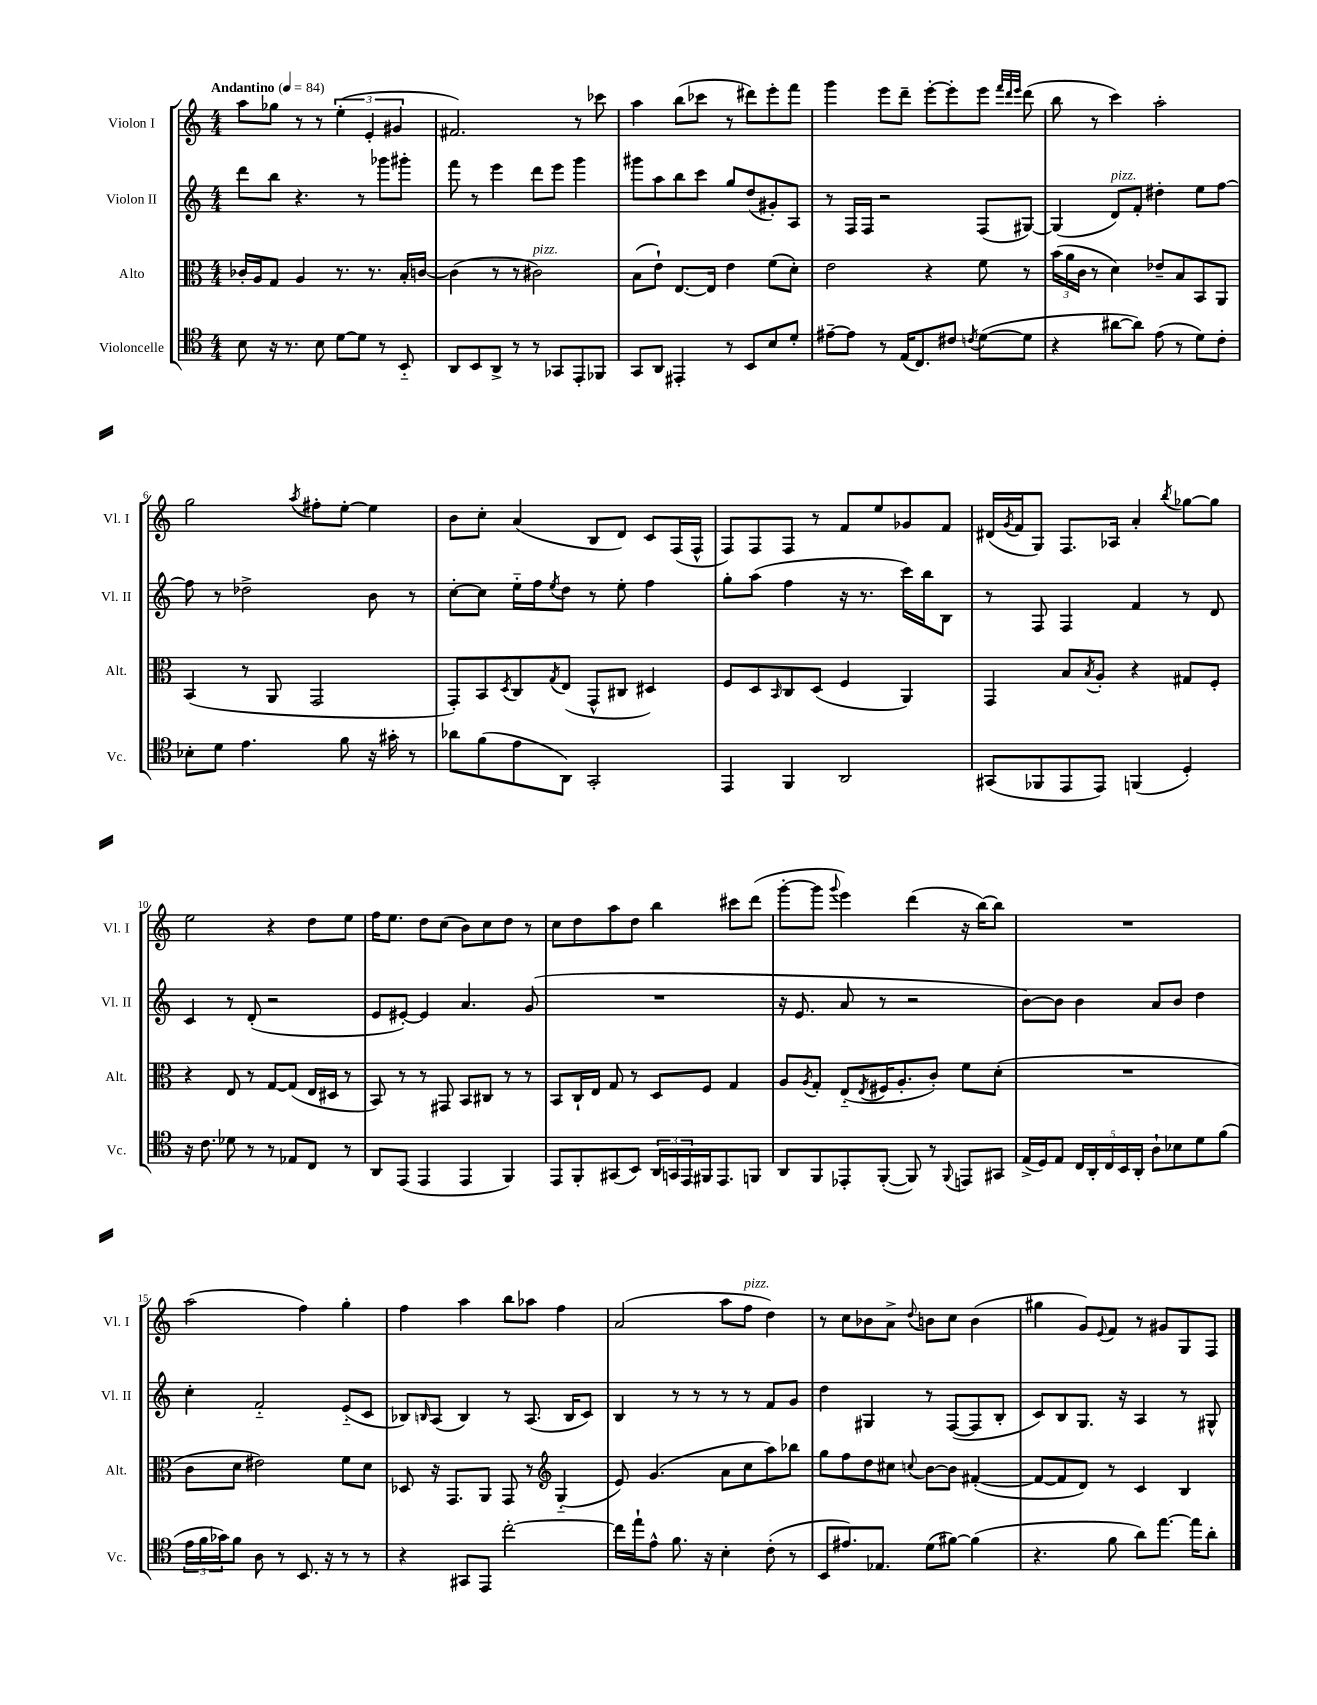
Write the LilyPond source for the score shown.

<<
\new StaffGroup <<
\new Staff = "s0" \with { instrumentName = "Violon I" shortInstrumentName = "Vl. I" } {
    \clef treble \key c \major \numericTimeSignature \time 4/4 \tempo "Andantino" 4 = 84
    a''8 ges''8 r8 r8 \tuplet 3/2 { e''4-.( e'4-. gis'4 } |
    fis'2.) r8 ces'''8 |
    a''4 b''8( ces'''8 r8 dis'''8) e'''8-. f'''8 |
    g'''4 e'''8 d'''8-- e'''8~-. e'''8-. e'''8 \grace { f'''32 d'''32 e'''32 } d'''8( |
    b''8 r8 c'''4) a''2-. |
    g''2 \acciaccatura { a''8 } fis''8-. e''8~-. e''4 |
    b'8 c''8-. a'4( b8 d'8) c'8 f16( f16-^ |
    f8) f8 f8 r8 f'8 e''8 ges'8 f'8 |
    dis'16( \acciaccatura { g'8 } f'16 g8) f8. aes16 a'4-. \acciaccatura { b''8 } ges''8~ ges''8 |
    e''2 r4 d''8 e''8 |
    f''16 e''8. d''8 c''8( b'8) c''8 d''8 r8 |
    c''8 d''8 a''8 d''8 b''4 cis'''8 d'''8( |
    g'''8~-. g'''8 \appoggiatura { g'''8 } e'''4) d'''4( r16 b''16~) b''8 |
    R1 |
    a''2( f''4) g''4-. |
    f''4 a''4 b''8 aes''8 f''4 |
    a'2( a''8 f''8^\markup { \italic "pizz." } d''4) |
    r8 c''8 bes'8 a'8-> \appoggiatura { d''8 } b'8 c''8 b'4( |
    gis''4 g'8) \appoggiatura { e'8 } f'8 r8 gis'8 g8 f8 \bar "|." |
}
\new Staff = "s1" \with { instrumentName = "Violon II" shortInstrumentName = "Vl. II" } {
    \clef treble \key c \major \numericTimeSignature \time 4/4
    d'''8 b''8 r4. r8 ges'''8 gis'''8-. |
    f'''8 r8 e'''4 d'''8 e'''8 g'''4 |
    gis'''8 a''8 b''8 c'''8 g''8 d''8( gis'8-.) a8 |
    r8 f16 f16 r2 f8( gis8~) |
    gis4( d'8^\markup { \italic "pizz." }) f'8-. dis''4-. e''8 f''8~ |
    f''8 r8 des''2-> b'8 r8 |
    c''8~-. c''8 e''16-_ f''16 \acciaccatura { e''8 } d''8 r8 e''8-. f''4 |
    g''8-. a''8( f''4 r16 r8. c'''16) b''16 b8 |
    r8 f8 f4 f'4 r8 d'8 |
    c'4 r8 d'8-.( r2 |
    e'8 eis'8~-.) eis'4 a'4. g'8( |
    R1 |
    r16 e'8. a'8 r8 r2 |
    b'8~) b'8 b'4 a'8 b'8 d''4 |
    c''4-. f'2-_ e'8-_( c'8 |
    bes8) \grace { b16 } a8( b4) r8 a8.( b16 c'8) |
    b4 r8 r8 r8 r8 f'8 g'8 |
    d''4 gis4 r8 f8~( f8 b8-. |
    c'8) b8 g8. r16 a4 r8 gis8-^ \bar "|." |
}
\new Staff = "s2" \with { instrumentName = "Alto" shortInstrumentName = "Alt." } {
    \clef alto \key c \major \numericTimeSignature \time 4/4
    ces'16-. a16 g8 a4 r8. r8. b16-. c'16~ |
    c'4( r8 r8 cis'2^\markup { \italic "pizz." }) |
    b8( e'8-!) e8.~ e16 e'4 f'8( d'8-.) |
    e'2 r4 f'8 r8 |
    \tuplet 3/2 { b'16( a'16 c'16 } r8 d'4) ees'8-- b8 b,8 a,8 |
    b,4( r8 a,8 g,2 |
    g,8-.) b,8 \acciaccatura { d8 } c8 \acciaccatura { g8 } e8( g,8-^ cis8 dis4) |
    f8 d8 \grace { b,16 } c8 d8( f4 a,4) |
    g,4 b8 \acciaccatura { b8 } a8-. r4 gis8 f8-. |
    r4 e8 r8 g8~ g8( e16 dis16 r8 |
    b,8) r8 r8 gis,8 b,8 cis8 r8 r8 |
    b,8 c16-! e16 g8 r8 d8 f8 g4 |
    a8 \acciaccatura { a8 } g8-. e8-_( \acciaccatura { e8 } fis16 a8.-. c'8-.) f'8 d'8-.( |
    R1 |
    c'8 d'8 eis'2) f'8 d'8 |
    des8 r16 g,8. a,8 g,8 r8 \clef treble g4-_( |
    e'8) g'4.( a'8 c''8 a''8) bes''8 |
    g''8 f''8 d''8 cis''8 \appoggiatura { c''8 } b'8~ b'8 fis'4~-.( |
    fis'8~ fis'8 d'8) r8 c'4 b4 \bar "|." |
}
\new Staff = "s3" \with { instrumentName = "Violoncelle" shortInstrumentName = "Vc." } {
    \clef tenor \key c \major \numericTimeSignature \time 4/4
    b8 r16 r8. b8 d'8~ d'8 r8 b,8-_ |
    a,8 b,8 a,8-> r8 r8 ges,8 e,8-. fes,8 |
    g,8 a,8 eis,4-. r8 b,8 b8 d'8-. |
    eis'8~-- eis'8 r8 e16( c8.) cis'8 \acciaccatura { c'8 } d'8~( d'8 |
    r4 ais'8~ ais'8) e'8( r8 d'8) c'8-. |
    bes8-. d'8 e'4. f'8 r16 gis'16-. r8 |
    aes'8 f'8( e'8 a,8) g,2-. |
    e,4 f,4 a,2 |
    gis,8( fes,8 e,8 e,8) f,4( d4-.) |
    r16 c'8. des'8 r8 r8 ees8 c8 r8 |
    a,8 e,8( e,4 e,4 f,4) |
    e,8 f,8-. gis,8( b,8) \tuplet 3/2 { a,16 g,16 e,16 } fis,16 e,8. f,8 |
    a,8 f,8 ees,8-. f,8~-.( f,8) r8 \appoggiatura { f,8 } e,8 gis,8 |
    e16->( d16) e8 \tuplet 5/4 { c16 a,16-. c16 b,16 a,16-. } a8-! bes8 d'8 f'8( |
    \tuplet 3/2 { e'16 f'16 ges'16) } f'8 a8 r8 b,8. r16 r8 r8 |
    r4 gis,8 e,8 c''2~-. |
    c''16 e''16-! e'8-^ f'8. r16 b4-. c'8-.( r8 |
    b,8 eis'8.) ees8. d'8( fis'8~) fis'4( |
    r4. f'8 a'8) e''8.~ e''16 a'8-. \bar "|." |
}
>>
>>
